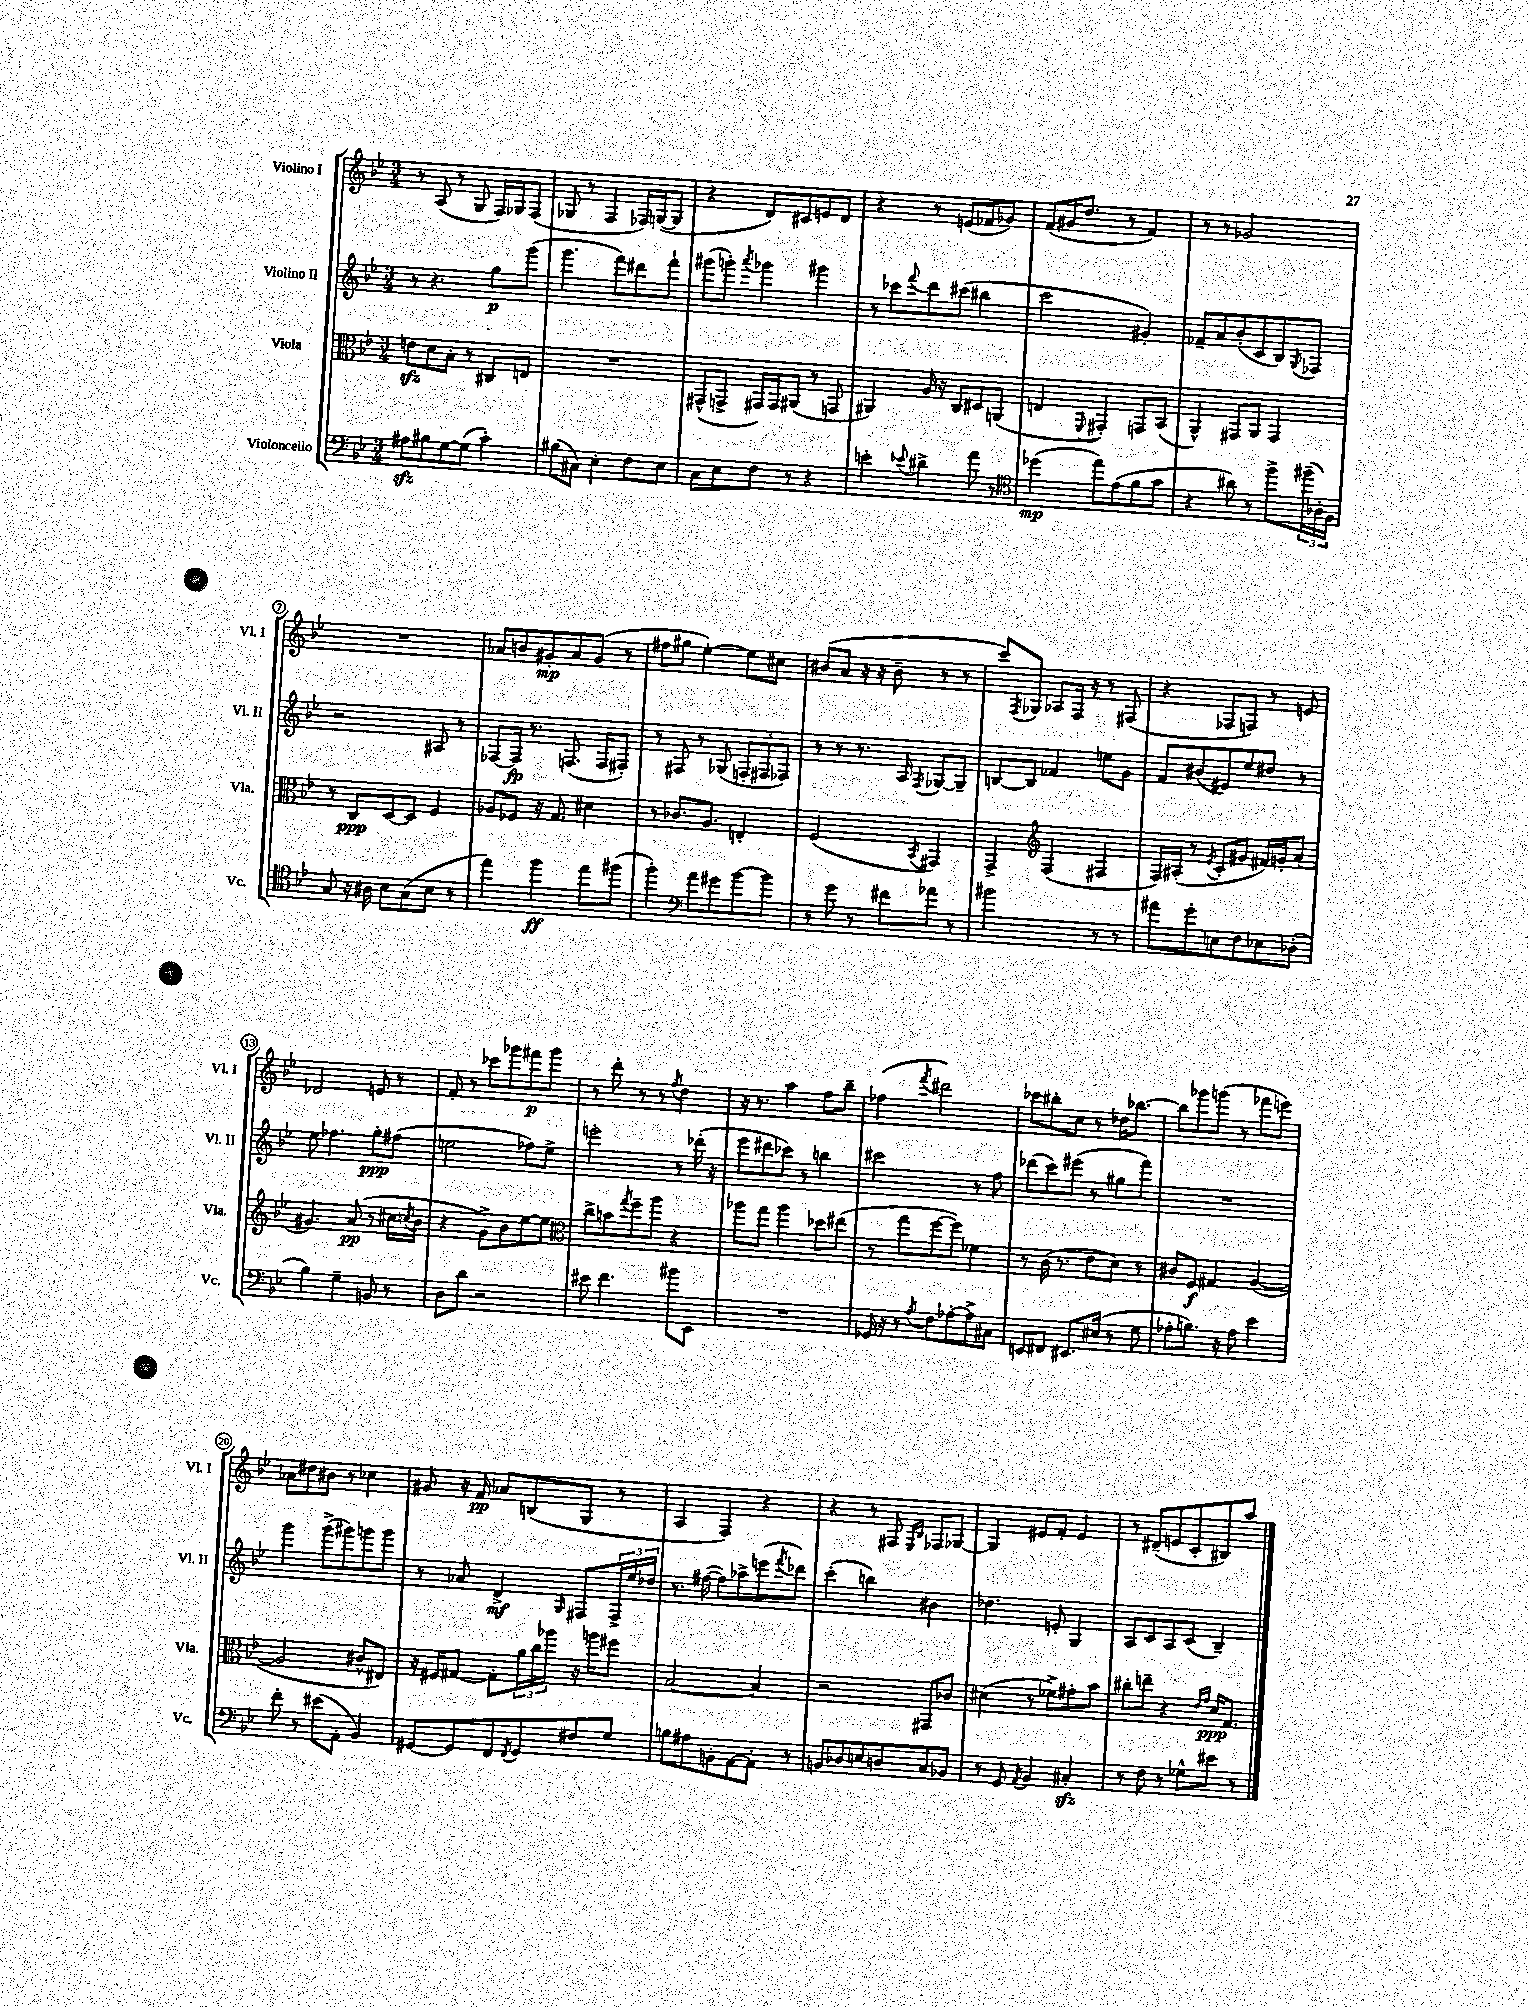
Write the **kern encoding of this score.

**kern	**dynam	**kern	**dynam	**kern	**dynam	**kern	**dynam
*part4	*part4	*part3	*part3	*part2	*part2	*part1	*part1
*staff4	*staff4	*staff3	*staff3	*staff2	*staff2	*staff1	*staff1
*I"Violoncello	*	*I"Viola	*	*I"Violino II	*	*I"Violino I	*
*I'Vc.	*	*I'Vla.	*	*I'Vl. II	*	*I'Vl. I	*
*clefF4	*	*clefC3	*	*clefG2	*	*clefG2	*
*k[b-e-]	*	*k[b-e-]	*	*k[b-e-]	*	*k[b-e-]	*
*M3/4	*	*M3/4	*	*M3/4	*	*M3/4	*
=1	=1	=1	=1	=1	=1	=1	=1
8A#Xzz\L	.	8enzz\L	.	8r	.	8r	.
8B#X\	.	8d\	.	4.r	.	(8A/	.
[8G\	.	8B-'\J	.	.	.	8r	.
(8G\J]	.	8r	.	.	.	8G/	.
4c'\)	.	8C#X/L	.	8gg\L	p	16F/LL)	.
.	.	.	.	.	.	16G-X/J	.
.	.	8En/J	.	(8ggg\J	.	(8F/J	.
=2	=2	=2	=2	=2	=2	=2	=2
(8B#X\L	.	2.r	.	4.ggg\	.	8G-X/	.
8C#X\J)	.	.	.	.	.	8r	.
4E-'\	.	.	.	.	.	4F/	.
.	.	.	.	8fff\L)	.	.	.
8F\L	.	.	.	8ddd#X\	.	16F-X/LL)	.
.	.	.	.	.	.	([16Gn/J	.
8E-\J	.	.	.	8fff`\J	.	8G/J]	.
=3	=3	=3	=3	=3	=3	=3	=3
8C\L	.	(8GG#X^^/L	.	(8ggg#X\L	.	4r	.
8E-\	.	8GGn^/J	.	8gggn'\J)	.	.	.
.	.	.	.	8qaaa/	.	.	.
8F\J	.	16GG#X/LL)	.	4ggg-X\	.	8d/L)	.
.	.	16GG#/J	.	.	.	.	.
8r	.	(8AA#X/J	.	.	.	8c#X/	.
4r	.	8r	.	4ggg#X\	.	8en/	.
.	.	8GGn/	.	.	.	8d/J	.
=4	=4	=4	=4	=4	=4	=4	=4
4en'\	.	4AA#X/)	.	8r	.	4r	.
.	.	.	.	8ccc-X\L	.	.	.
8qqe-X/	.	.	.	8qqfff/	.	.	.
4d#X^\	.	16A/	.	8ddd\	.	8r	.
.	.	16r	.	.	.	.	.
.	.	8C/L	.	(8ccc#X\J	.	(8en/L	.
8a\	.	8D#X/	.	4bb#X\	.	8f-X/	.
8r	.	(8AAn/J	.	.	.	8g-X/J)	.
=5	=5	=5	=5	=5	=5	=5	=5
*clefC4	*	*	*	*	*	*	*
(4dd-X\	mp	4En/	.	2ccc\	.	(8f/L	.
.	.	.	.	.	.	16g#X/K	.
.	.	.	.	.	.	8.dd/J	.
.	.	8qqFF/	.	.	.	.	.
8ee-\L)	.	4GG#X'/)	.	.	.	.	.
(8e-\	.	.	.	.	.	8r	.
8f\	.	8GGn/L	.	4g#X'/)	.	4f/)	.
8g\J	.	(8BB-/J	.	.	.	.	.
=6	=6	=6	=6	=6	=6	=6	=6
4r	.	4AA^^/)	.	8f-X~/L	.	8r	.
.	.	.	.	8a/	.	8r	.
8a#X\)	.	8GG#X/L	.	(8b-'/	.	2g-X/	.
8r	.	8AA/J	.	8c/	.	.	.
8ff^\L	.	4GG#/	.	8B-/)	.	.	.
.	.	.	.	8qG/	.	.	.
(24ff#X~\L	.	.	.	8F-X/J	.	.	.
24A-X'\)	.	.	.	.	.	.	.
24F\JJ	.	.	.	.	.	.	.
!!LO:LB:g=z
=7	=7	=7	=7	=7	=7	=7	=7
8G/	.	8r	.	2r	.	2.r	.
16r	.	8C/L	ppp	.	.	.	.
16A#X\	.	.	.	.	.	.	.
8B-\L	.	[8D/	.	.	.	.	.
(8G\	.	8D/J]	.	.	.	.	.
8B-\J	.	4F/	.	8A#X/	.	.	.
8r	.	.	.	8r	.	.	.
=8	=8	=8	=8	=8	=8	=8	=8
4ee-\)	.	8A-X/L	.	[8F-X/L	.	8a-X/L	.
.	.	8F-X/J	.	16F-/Jk]	fp	8bn/	.
.	.	.	.	8.r	.	.	.
4ff\	ff	16r	.	.	.	8g#X'/	mp
.	.	8.G/	.	.	.	.	.
.	.	.	.	(8.Fn/	.	8a-/	.
8ee-\L	.	4d#X\	.	.	.	(8g#/J	.
.	.	.	.	16F/KL	.	.	.
(8ff#X\J	.	.	.	8F#X'/J)	.	8r	.
=9	=9	=9	=9	=9	=9	=9	=9
4ff'\)	.	8r	.	8r	.	8ff#X\L	.
.	.	8.c-X/L	.	8F#X/	.	8gg#X\J	.
*clefF4	*	*	*	*	*	*	*
8a\L	.	.	.	8r	.	[4ee-'\)	.
.	.	8.A/J	.	.	.	.	.
8g#X\	.	.	.	(8G-X/	.	.	.
[8b-\	.	4En'/	.	12Fn'/L	.	8ee-\L]	.
.	.	.	.	12F#X/	.	.	.
8b-\J]	.	.	.	.	.	8cc#X\J	.
.	.	.	.	12F-X/J)	.	.	.
=10	=10	=10	=10	=10	=10	=10	=10
8r	.	(2F/	.	8r	.	(8b#X/L	.
8g\	.	.	.	8r	.	8a/J	.
8r	.	.	.	8.r	.	16r	.
.	.	.	.	.	.	16r	.
8f#X\L	.	.	.	.	.	8b#~\	.
.	.	.	.	16A/	.	.	.
.	.	8qBB-/	.	8qF/	.	.	.
8a-X\J	.	4GG#X/)	.	[8G-X/L	.	8r	.
8r	.	.	.	8G-~/J]	.	8r	.
=11	=11	=11	=11	=11	=11	=11	=11
2b#X\	.	4GG^/	.	[8Bn/L	.	8ccc/L)	.
.	.	.	.	.	.	8qF/	.
.	.	.	.	8B/J]	.	8G-X/J	.
*	*	*clefG2	*	*	*	*	*
.	.	(4F/	.	4f-X/	.	8A-X/L	.
.	.	.	.	.	.	16F/Jk	.
.	.	.	.	.	.	16r	.
8r	.	4F#X/	.	8een\L	.	8r	.
8r	.	.	.	8g\J	.	(8F#X/	.
=12	=12	=12	=12	=12	=12	=12	=12
8a#X\L	.	16F/LL)	.	8f/L	.	4r	.
.	.	(16A#X'/JJ	.	.	.	.	.
8g'\	.	8r	.	(8b#X/	.	.	.
.	.	8qe-/	.	.	.	.	.
8En\	.	8c'/L	.	8e#X/)	.	8F-X/L	.
8F\	.	8g#X/J	.	8ee-/	.	8Fn/J)	.
8E-X\	.	16f#X/LL)	.	8dd#X/J	.	8r	.
.	.	16gn'/J	.	.	.	.	.
(8D-X'\J	.	(8a/J	.	8r	.	8en/	.
!!LO:LB:g=z
=13	=13	=13	=13	=13	=13	=13	=13
4B-\)	.	4.g#X/)	.	8ee-\	.	2d-X/	.
.	.	.	.	4.ff-X\	.	.	.
4G~\	.	.	.	.	.	.	.
.	.	(8a/	pp	.	.	.	.
8BBn/	.	8r	.	8gg'\L	ppp	8en/	.
8r	.	16cc#X\LL	.	(8ff#X\J	.	8r	.
.	.	8qccn/	.	.	.	.	.
.	.	16b-\JJ	.	.	.	.	.
=14	=14	=14	=14	=14	=14	=14	=14
8D\L	.	4r	.	2een\	.	8f'/	.
8d\J	.	.	.	.	.	8r	.
2r	.	8g^\L)	.	.	.	8ccc-X\L	.
.	.	8b-\	.	.	.	8ggg-X\	.
.	.	[8ee-\	.	8ff-X\L)	.	8fff#X\	p
.	.	8ee-\J]	.	8ee^\J	.	8ggg-\J	.
=15	=15	=15	=15	=15	=15	=15	=15
*	*	*clefC3	*	*	*	*	*
8e#X\	.	8cc^\L	.	2eeen'\	.	8r	.
4.f\	.	8bn\	.	.	.	8ddd'\	.
.	.	8qgg/	.	.	.	.	.
.	.	8ff~\	.	.	.	8r	.
.	.	8aa\J	.	.	.	8r	.
.	.	.	.	.	.	8qff/	.
8b#X\L	.	4r	.	8r	.	4dd\	.
8EE-\J	.	.	.	(16ddd-X'\	.	.	.
.	.	.	.	16r	.	.	.
=16	=16	=16	=16	=16	=16	=16	=16
2.r	.	8aa-X\L	.	8eee-\L	.	16r	.
.	.	.	.	.	.	8.r	.
.	.	8gg\J	.	8ddd#X\	.	.	.
.	.	4aa-\	.	8ccc-X\J)	.	4aa\	.
.	.	.	.	8r	.	.	.
.	.	8dd-X\L	.	4bbn\	.	8ff\L	.
.	.	(8ee#X\J	.	.	.	8bb-~\J	.
=17	=17	=17	=17	=17	=17	=17	=17
16GG-X/	.	8r	.	2ccc#X\	.	(4ff-X\	.
16r	.	.	.	.	.	.	.
8r	.	8gg\L	.	.	.	.	.
8qA/	.	.	.	.	.	8qfff/	.
8F\L	.	[8ff\	.	.	.	2ddd#X\)	.
[8A-X'\	.	8ff\J])	.	.	.	.	.
8A-^\]	.	4f-X\	.	8r	.	.	.
8C#X\J	.	.	.	8ff\	.	.	.
=18	=18	=18	=18	=18	=18	=18	=18
8EEn/L	.	8r	.	(8ddd-X\L	.	8ccc-X\L	.
8FF#X/J	.	(16c\	.	8ccc\)	.	8bb#X'\	.
.	.	8.r	.	.	.	.	.
8.EE#X/L	.	.	.	(8eee#X\J	.	8cc\J	.
.	.	8e-\L	.	8r	.	8r	.
(16E#X/Jk	.	.	.	.	.	.	.
8r	.	8d\J)	.	8gg#X\L	.	16dd-X\KL	.
.	.	.	.	.	.	[8.bb-X\J	.
8G\	.	8r	.	8fff\J)	.	.	.
=19	=19	=19	=19	=19	=19	=19	=19
8A-X'\L	.	8c#X/L	.	2.r	.	8bb-\L]	.
8.Bn\J)	.	8F/J	f	.	.	8ggg-X\	.
.	.	4G#X/	.	.	.	(8gggn\J	.
16r	.	.	.	.	.	.	.
8A-\	.	.	.	.	.	8r	.
4e-\	.	([4A/	.	.	.	8fff-X\L	.
.	.	.	.	.	.	8eeen\J)	.
!!LO:LB:g=z
=20	=20	=20	=20	=20	=20	=20	=20
8f'\	.	2A/]	.	4ggg\	.	8a-X\L	.
8r	.	.	.	.	.	8dd#X\	.
(8e#X\L	.	.	.	(8ggg^\L	.	8b#X\J	.
8AA'\J	.	.	.	8ggg#X\)	.	8r	.
4BB-/)	.	8c#X^^/L	.	8gggn\	.	4cc-X\	.
.	.	8E#X/J)	.	8ggg\J	.	.	.
=21	=21	=21	=21	=21	=21	=21	=21
[8GG#X/L	.	16r	.	8r	.	8g#X/	.
.	.	16F#X/KL	.	.	.	.	.
8GG#/]	.	[8G#X/J	.	8a-X/	.	16r	.
.	.	.	.	.	.	16f/	pp
8FF/	.	8G#'\L]	.	4d^/	mf	8a-X/L	.
8qFF/	.	.	.	.	.	.	.
8GG#/	.	24a\L	.	.	.	(8Bn/	.
.	.	24cc\	.	.	.	.	.
.	.	24aa-X\JJ	.	.	.	.	.
.	.	.	.	16qqG/	.	.	.
8F#X/	.	16r	.	8F#X/L	.	8G/J	.
.	.	16aan\KL	.	.	.	.	.
8G/J	.	8ff#X\J	.	24F#^/L	.	8r	.
.	.	.	.	24ee-/	.	.	.
.	.	.	.	24dd-X/JJ	.	.	.
=22	=22	=22	=22	=22	=22	=22	=22
8Bn\L	.	[2B-/	.	8.r	.	4A/	.
8A#X\	.	.	.	.	.	.	.
.	.	.	.	([16ff#X\	.	.	.
8BBn'\	.	.	.	8ff#\L])	.	4F/)	.
[8AA\	.	.	.	8aa-X^\	.	.	.
8AA'\J]	.	4B-/]	.	(8eeen\	.	4r	.
.	.	.	.	8qfff/	.	.	.
8r	.	.	.	8ddd-X\J)	.	.	.
=23	=23	=23	=23	=23	=23	=23	=23
8BBn/L	.	2r	.	(4ccc'\	.	4r	.
8D-X/	.	.	.	.	.	.	.
8En/	.	.	.	4bbn\)	.	8r	.
8Dn/	.	.	.	.	.	8F#X/	.
.	.	.	.	.	.	16qqE-/LL	.
.	.	.	.	.	.	16qqB-/JJ	.
8C/	.	8GG#X/L	.	4b#X\	.	8F-X/L	.
8BB-X/J	.	8c-X/J	.	.	.	[8G-X/J	.
=24	=24	=24	=24	=24	=24	=24	=24
8r	.	(4d#X\	.	4.dd-X\	.	4G-/]	.
8GG/	.	.	.	.	.	.	.
8qAA/	.	.	.	.	.	.	.
4BB-/	.	8r	.	.	.	8e#X/L	.
.	.	8f-X^\L)	.	8en'/	.	8f'/J	.
4C#Xzz'/	.	8g#X'\	.	4G/	.	4e#/	.
.	.	8b-\J	.	.	.	.	.
=25	=25	=25	=25	=25	=25	=25	=25
8r	.	8cc#X'\L	.	8A/L	.	8r	.
8F\	.	8een~\J	.	8c/	.	(8d#X~/L	.
8r	.	4r	.	8A/	.	8en/	.
8G-X^^\L	.	.	.	(8c/J	.	8c'/	.
.	.	16qqe-/LL	.	.	.	.	.
.	.	16qqg/JJ	.	.	.	.	.
8e#X\J	.	16d/KL	ppp	4B-~/)	.	8B#X/)	.
.	.	8.G/J	.	.	.	.	.
8r	.	.	.	.	.	8aa/J	.
==	==	==	==	==	==	==	==
*-	*-	*-	*-	*-	*-	*-	*-
